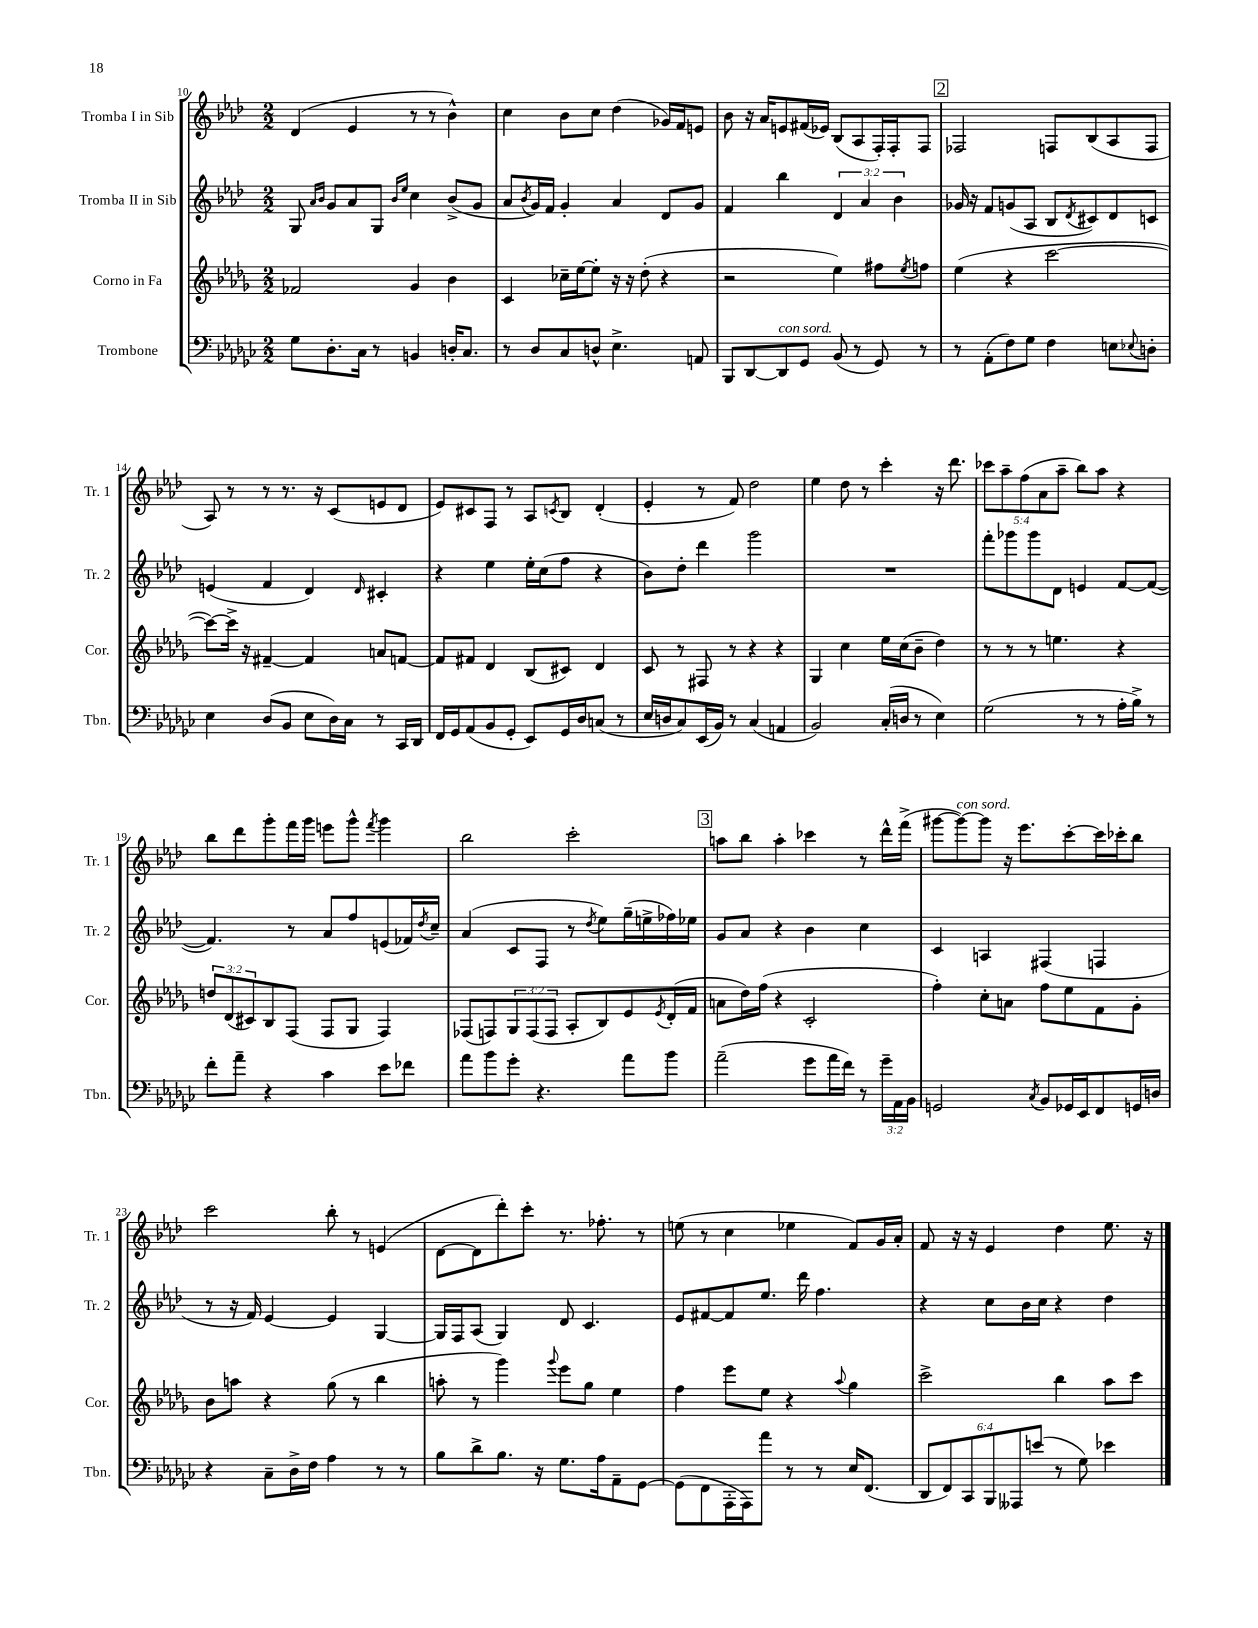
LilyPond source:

<<
\new StaffGroup <<
\new Staff = "s0" \with { instrumentName = "Tromba I in Sib" shortInstrumentName = "Tr. 1" } {
    \clef treble \key aes \major \numericTimeSignature \time 2/2 \override Staff.TupletNumber.text = #tuplet-number::calc-fraction-text
    des'4( ees'4 r8 r8 bes'4-^) |
    c''4 bes'8 c''8 des''4( ges'16) f'16 e'8 |
    bes'8 r16 aes'16 e'8 fis'16( ees'16) bes8( aes8 f16-.) f16-. f8 |
    \mark \markup { \box "2" } fes2 f8 bes8( aes8 f8 |
    aes8) r8 r8 r8. r16 c'8( e'8 des'8 |
    ees'8) cis'8 f8 r8 aes8 \acciaccatura { c'8 } bes8 des'4-.( |
    ees'4-. r8 f'8) des''2 |
    ees''4 des''8 r8 c'''4-. r16 des'''8. |
    \tuplet 5/4 { ces'''8 aes''8-- f''8( aes'8 aes''8-- } bes''8) aes''8 r4 |
    bes''8 des'''8 g'''8-. f'''16 g'''16 e'''8 g'''8-^ \acciaccatura { f'''8 } g'''4 |
    bes''2 c'''2-. |
    \mark \markup { \box "3" } a''8 bes''8 a''4-. ces'''4 r8 des'''16-^ f'''16->( |
    gis'''8~ gis'''8~^\markup { \italic "con sord." }) gis'''8 r16 ees'''8. c'''8~-. c'''16 ces'''16-. bes''8 |
    c'''2 bes''8-. r8 e'4( |
    des'8~ des'8 des'''8-.) c'''8-. r8. fes''8.-. r8 |
    e''8( r8 c''4 ees''4 f'8) g'16 aes'16-. |
    f'8 r16 r16 ees'4 des''4 ees''8. r16 \bar "|." |
}
\new Staff = "s1" \with { instrumentName = "Tromba II in Sib" shortInstrumentName = "Tr. 2" } {
    \clef treble \key aes \major \numericTimeSignature \time 2/2 \override Staff.TupletNumber.text = #tuplet-number::calc-fraction-text
    g8 \grace { aes'16 bes'16 } g'8 aes'8 g8 \grace { bes'16 ees''16 } c''4 bes'8->( g'8 |
    aes'8 \acciaccatura { bes'8 } g'16) f'16 g'4-. aes'4 des'8 g'8 |
    f'4 bes''4 \tuplet 3/2 { des'4 aes'4 bes'4 } |
    \mark \markup { \box "2" } ges'16 r16 f'8 g'8( aes8 bes8 \acciaccatura { des'8 } cis'8) des'8 c'8 |
    e'4( f'4 des'4) \grace { des'16 } cis'4-. |
    r4 ees''4 ees''16-. c''16( f''8 r4 |
    bes'8) des''8-. des'''4 g'''2 |
    R1 |
    f'''8-. ges'''8 ges'''8 des'8 e'4 f'8~ f'8~( |
    f'4.) r8 aes'8 f''8 e'8( fes'16) \acciaccatura { des''8 } c''16-- |
    aes'4( c'8 f8 r8 \acciaccatura { des''8 } ees''8) g''16--( e''16-> fes''16) ees''16 |
    \mark \markup { \box "3" } g'8 aes'8 r4 bes'4 c''4 |
    c'4 a4 fis4( f4 |
    r8 r16 f'16) ees'4~ ees'4 g4~ |
    g16 f16 aes8( g4) des'8 c'4. |
    ees'8 fis'8~ fis'8 ees''8. des'''16 f''4. |
    r4 c''8 bes'16 c''16 r4 des''4 \bar "|." |
}
\new Staff = "s2" \with { instrumentName = "Corno in Fa" shortInstrumentName = "Cor." } {
    \clef treble \key des \major \numericTimeSignature \time 2/2 \override Staff.TupletNumber.text = #tuplet-number::calc-fraction-text
    fes'2 ges'4 bes'4 |
    c'4 ces''16-- ees''16~ ees''8-. r16 r16 des''8-.( r4 |
    r2 ees''4) fis''8 \acciaccatura { ees''8 } f''8 |
    \mark \markup { \box "2" } ees''4( r4 c'''2~ |
    c'''8~) c'''16-> r16 fis'4~-- fis'4 a'8 f'8~ |
    f'8 fis'8 des'4 bes8( cis'8) des'4 |
    c'8 r8 fis8 r8 r4 r4 |
    ges4 c''4 ees''16 c''16( bes'8-- des''4) |
    r8 r8 r8 e''4. r4 |
    \tuplet 3/2 { d''8 des'8( cis'8) } bes8 f8( f8 ges8 f4) |
    fes8( f8) \tuplet 3/2 { ges8 f8( f8 } aes8-. bes8) ees'8 \acciaccatura { ees'8 } des'16-.( f'16 |
    \mark \markup { \box "3" } a'8 des''16) f''16( r4 c'2-. |
    f''4-.) c''8-. a'8 f''8 ees''8 f'8 ges'8-. |
    bes'8 a''8 r4 ges''8( r8 bes''4 |
    a''8-. r8 ges'''4) \appoggiatura { ges'''8 } ees'''8 ges''8 ees''4 |
    f''4 ees'''8 ees''8 r4 \appoggiatura { aes''8 } ges''4 |
    c'''2-> bes''4 aes''8 c'''8 \bar "|." |
}
\new Staff = "s3" \with { instrumentName = "Trombone" shortInstrumentName = "Tbn." } {
    \clef bass \key ges \major \numericTimeSignature \time 2/2 \override Staff.TupletNumber.text = #tuplet-number::calc-fraction-text
    ges8 des8.-. ces16 r8 b,4 d16-. ces8. |
    r8 des8 ces8 d8-^ ees4.-> a,8 |
    bes,,8 des,8~ des,8^\markup { \italic "con sord." } ges,8 bes,8( r8 ges,8) r8 |
    \mark \markup { \box "2" } r8 aes,8-.( f8) ges8 f4 e8 \appoggiatura { ees8 } d8-. |
    ees4 des8( bes,8 ees8 des16) ces16 r8 ces,16 des,16 |
    f,16 ges,16 aes,8( bes,8 ges,8-. ees,8) ges,16 des16 c8( r8 |
    ees16 d16 ces8) ees,16( bes,16) r8 ces4( a,4 |
    bes,2) ces16-.( d16 r8 ees4) |
    ges2( r8 r8 aes16-. bes16->) r8 |
    f'8-. aes'8-- r4 ces'4 ees'8 fes'8 |
    aes'8 bes'8 ges'8-. r4. aes'8 bes'8 |
    \mark \markup { \box "3" } aes'2--( ges'8 aes'16 f'16) r8 \tuplet 3/2 { ges'16-- aes,16 bes,16 } |
    g,2 \acciaccatura { ces8 } bes,8 ges,16 ees,16 f,8 g,16 d16 |
    r4 ces8-- des16-> f16 aes4 r8 r8 |
    bes8 des'8-> bes8. r16 ges8. aes16 aes,8-- ges,8~ |
    ges,8( f,8 aes,,16-. aes,,16) aes'8 r8 r8 ees16 f,8.( |
    \tuplet 6/4 { des,8 f,8) ces,8 bes,,8 aeses,,8 e'8( } r8 ges8) ees'4 \bar "|." |
}
>>
>>
\layout { \context { \Score currentBarNumber = #10 } }
